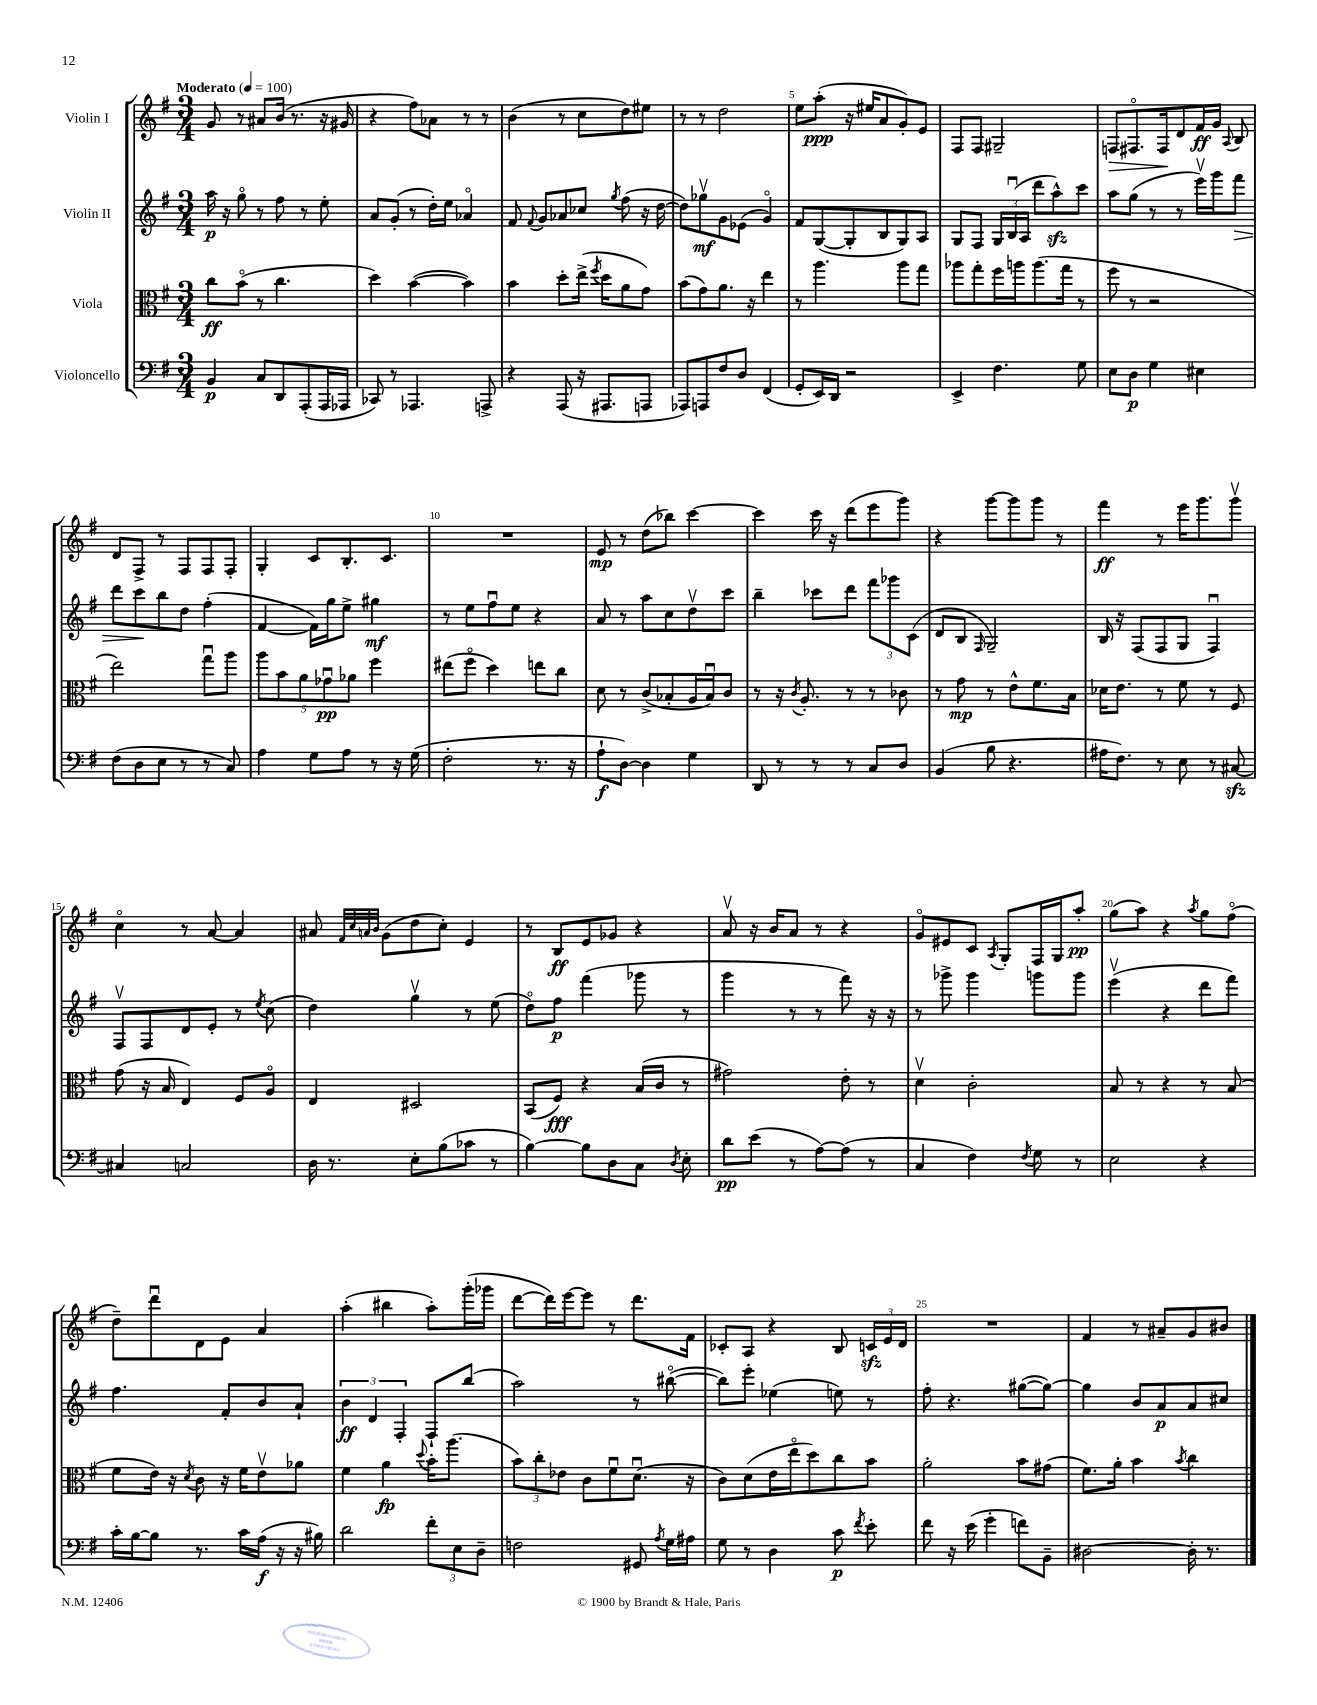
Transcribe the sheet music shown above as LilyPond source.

<<
\new StaffGroup <<
\new Staff = "s0" \with { instrumentName = "Violin I" } {
    \clef treble \key g \major \numericTimeSignature \time 3/4 \tempo "Moderato" 4 = 100
    \autoBeamOff g'8 r8 ais'8[ b'16]( r8. r16 gis'16 |
    r4 fis''8[) aes'8] r8 r8 |
    b'4( r8 c''8[ d''8) eis''8] |
    r8 r8 d''2 |
    e''8[ a''8]-.\ppp( r16 eis''16[ a'8 g'8-.) e'8] |
    fis8[ fis8] gis2-- |
    f8[\> fis8.\flageolet fis16\! d'8 fis'16\ff g'16] \appoggiatura { a8 } b8 |
    d'8[ fis8]-> r8 fis8[ fis8 fis8]-. |
    g4-. c'8[ b8.-. c'8.] |
    R2. |
    e'8\mp r8 d''8[( bes''8]) c'''4~ |
    c'''4 c'''16 r16 d'''8[( e'''8 g'''8]) |
    r4 g'''8[~ g'''8 g'''8] r8 |
    fis'''4\ff r8 e'''16[ g'''8. g'''8]\upbow |
    c''4\flageolet r8 a'8~ a'4 |
    ais'8 \grace { fis'32[ c''32 a'32 b'32] } g'8[( d''8 c''8]-.) e'4 |
    r8 b8[\ff e'8 ges'8] r4 |
    a'8\upbow r16 b'16[ a'8] r8 r4 |
    g'8[\flageolet eis'8 c'8] \acciaccatura { a8 } g8[-. fis16 g16 a''8]-.\pp |
    g''8[( a''8]) r4 \acciaccatura { a''8 } g''8[ fis''8]\flageolet( |
    d''8[--) d'''8\downbow d'8 e'8] a'4 |
    a''4-.( bis''4 a''8[-.) g'''16-.( ges'''16] |
    d'''8[~ d'''16) e'''16~ e'''8] r8 d'''8.[ fis'16] |
    ces'8[-. a8] r4 b8 \tuplet 3/2 { c'16[\sfz e'16 d'16] } |
    R2. |
    fis'4 r8 ais'8[-- g'8 bis'8] \bar "|." |
}
\new Staff = "s1" \with { instrumentName = "Violin II" } {
    \clef treble \key g \major \numericTimeSignature \time 3/4
    \autoBeamOff a''16\p r16 g''8\flageolet r8 fis''8 r8 e''8-. |
    a'8[ g'8]-.( r8 d''16[-.) e''16] aes'4\flageolet |
    fis'8 \appoggiatura { fis'8 } g'8[ aes'8 ces''8] \acciaccatura { g''8 } fis''8( r16 d''16~ |
    d''8[) ges''8\upbow\mf g'8 ees'8]( g'4\flageolet) |
    fis'8[ g8~( g8-. b8 g8) a8] |
    g8[ fis8] \tuplet 3/2 { g16[ b16\downbow( a16] } d'''8[ a''8-^\sfz) c'''8] |
    a''8[ g''8]( r8 r8 e'''16[\upbow) g'''16 fis'''8]\> |
    d'''8[ c'''8\! b''8 d''8] fis''4-.( |
    fis'4~ fis'16[) g''16 e''8]-> gis''4\mf |
    r8 e''8[ fis''8\downbow e''8] r4 |
    a'8 r8 a''8[ c''8 d''8\upbow c'''8] |
    b''4-- ces'''8[ d'''8] \tuplet 3/2 { fis'''8[ ges'''8 c'8]( } |
    d'8[ b8] \grace { fis16 } g2--) |
    b16 r16 fis8[( fis8 g8] fis4\downbow) |
    fis8[\upbow fis8 d'8 e'8]-. r8 \acciaccatura { e''8 } c''8( |
    d''4) g''4\upbow r8 e''8( |
    d''8[\flageolet) fis''8]\p fis'''4( ges'''8 r8 |
    g'''4 r8 r8 fis'''8) r16 r16 |
    r8 ges'''8-> ges'''4 g'''8[ g'''8] |
    e'''4\upbow( r4 d'''8[ fis'''8]) |
    fis''4. fis'8[-. b'8 a'8]-! |
    \tuplet 3/2 { b'4\ff d'4 fis4-. } fis8[-! b''8]( |
    a''2) r8 bis''8~\flageolet( |
    bis''8[) e'''8]-. ees''4( e''8) r8 |
    fis''8-. r4. gis''8[~( gis''8]~) |
    gis''4 b'8[ a'8\p a'8 cis''8] \bar "|." |
}
\new Staff = "s2" \with { instrumentName = "Viola" } {
    \clef alto \key g \major \numericTimeSignature \time 3/4
    \autoBeamOff c''8[\ff b'8]\flageolet( r8 c''4. |
    d''4) b'4~( b'4) |
    b'4 d''8[-. e''16]->( \acciaccatura { fis''8 } d''16[ a'8 g'8]) |
    b'8[( g'8) a'8.] r16 e''4 |
    r8 a''4. a''8[ g''8] |
    aes''8[ g''8-. fis''16 a''16 a''8.( g''16] r8 |
    fis''8 r8 r2 |
    e''2) g''8[\downbow a''8] |
    \tuplet 5/4 { a''8[ b'8 a'8 ges'8\downbow\pp aes'8] } fis''4 |
    eis''8[( fis''8]\flageolet d''4) e''8[ c''8] |
    d'8 r8 c'8[->( bes8-. a16 bes16\downbow) c'8] |
    r8 r16 \acciaccatura { c'8 } a8.-. r8 r8 ces'8 |
    r8 g'8\mp r8 e'8[-^ fis'8. b16] |
    des'16[ e'8.] r8 fis'8 r8 fis8 |
    g'8( r16 b16 e4) fis8[ a8]\flageolet |
    e4 dis2 |
    b,8[( fis8]\fff) r4 b16[( c'16] r8 |
    gis'2) e'8-. r8 |
    d'4\upbow c'2-. |
    b8 r8 r4 r8 b8( |
    fis'8[ e'16]) r16 \acciaccatura { d'8 } c'8 r16 fis'16[ e'8\upbow aes'8] |
    fis'4 a'4\fp \appoggiatura { d''8 } b'16[-. a''8.]( |
    \tuplet 3/2 { b'8[) c''8-. ees'8] } c'8[ fis'8\downbow d'8.]\downbow( r16 |
    c'8[) d'8( e'16 e''16\flageolet d''8) c''8 b'8] |
    a'2-. b'8[ gis'8]( |
    fis'8.[) a'16]-. b'4 \acciaccatura { b'8 } c''4 \bar "|." |
}
\new Staff = "s3" \with { instrumentName = "Violoncello" } {
    \clef bass \key g \major \numericTimeSignature \time 3/4
    \autoBeamOff b,4\p c8[ d,8 a,,8-.( a,,16 aes,,16] |
    ces,8) r8 aes,,4. a,,8-> |
    r4 a,,8( r16 ais,,8.[ a,,8] |
    aes,,8[) a,,8 fis8 d8] fis,4( |
    g,8[-. e,16) d,16] r2 |
    e,4-> fis4. g8 |
    e8[ d8]\p g4 eis4 |
    fis8[( d8 e8] r8 r8 c8) |
    a4 g8[ a8] r8 r16 g16( |
    fis2-. r8. r16 |
    a8[-!\f d8]~) d4 g4 |
    d,8 r8 r8 r8 c8[ d8] |
    b,4( b8 r4. |
    ais16[ fis8.]) r8 e8 r8 cis8~\sfz |
    cis4 c2 |
    d16 r8. e8[-. b8( ces'8] r8 |
    b4~) b8[ d8 c8] \acciaccatura { d8 } e8-. |
    d'8[\pp e'8]( r8 a8[~) a8]( r8 |
    c4 fis4) \acciaccatura { fis8 } g8 r8 |
    e2 r4 |
    c'16[-. b16~ b8] r8. c'16[ a16]\f( r16 r16 bis16) |
    d'2 \tuplet 3/2 { fis'8[-. e8 d8]-- } |
    f2 gis,8 \acciaccatura { a8 } g16[ ais16] |
    g8 r8 d4 c'8\p \acciaccatura { fis'8 } e'8-. |
    fis'8 r16 e'16( g'4-. f'8[) b,8]-- |
    dis2~ dis16-. r8. \bar "|." |
}
>>
>>
\layout { \context { \Score \override BarNumber.break-visibility = ##(#f #t #t) barNumberVisibility = #(every-nth-bar-number-visible 5) } }
